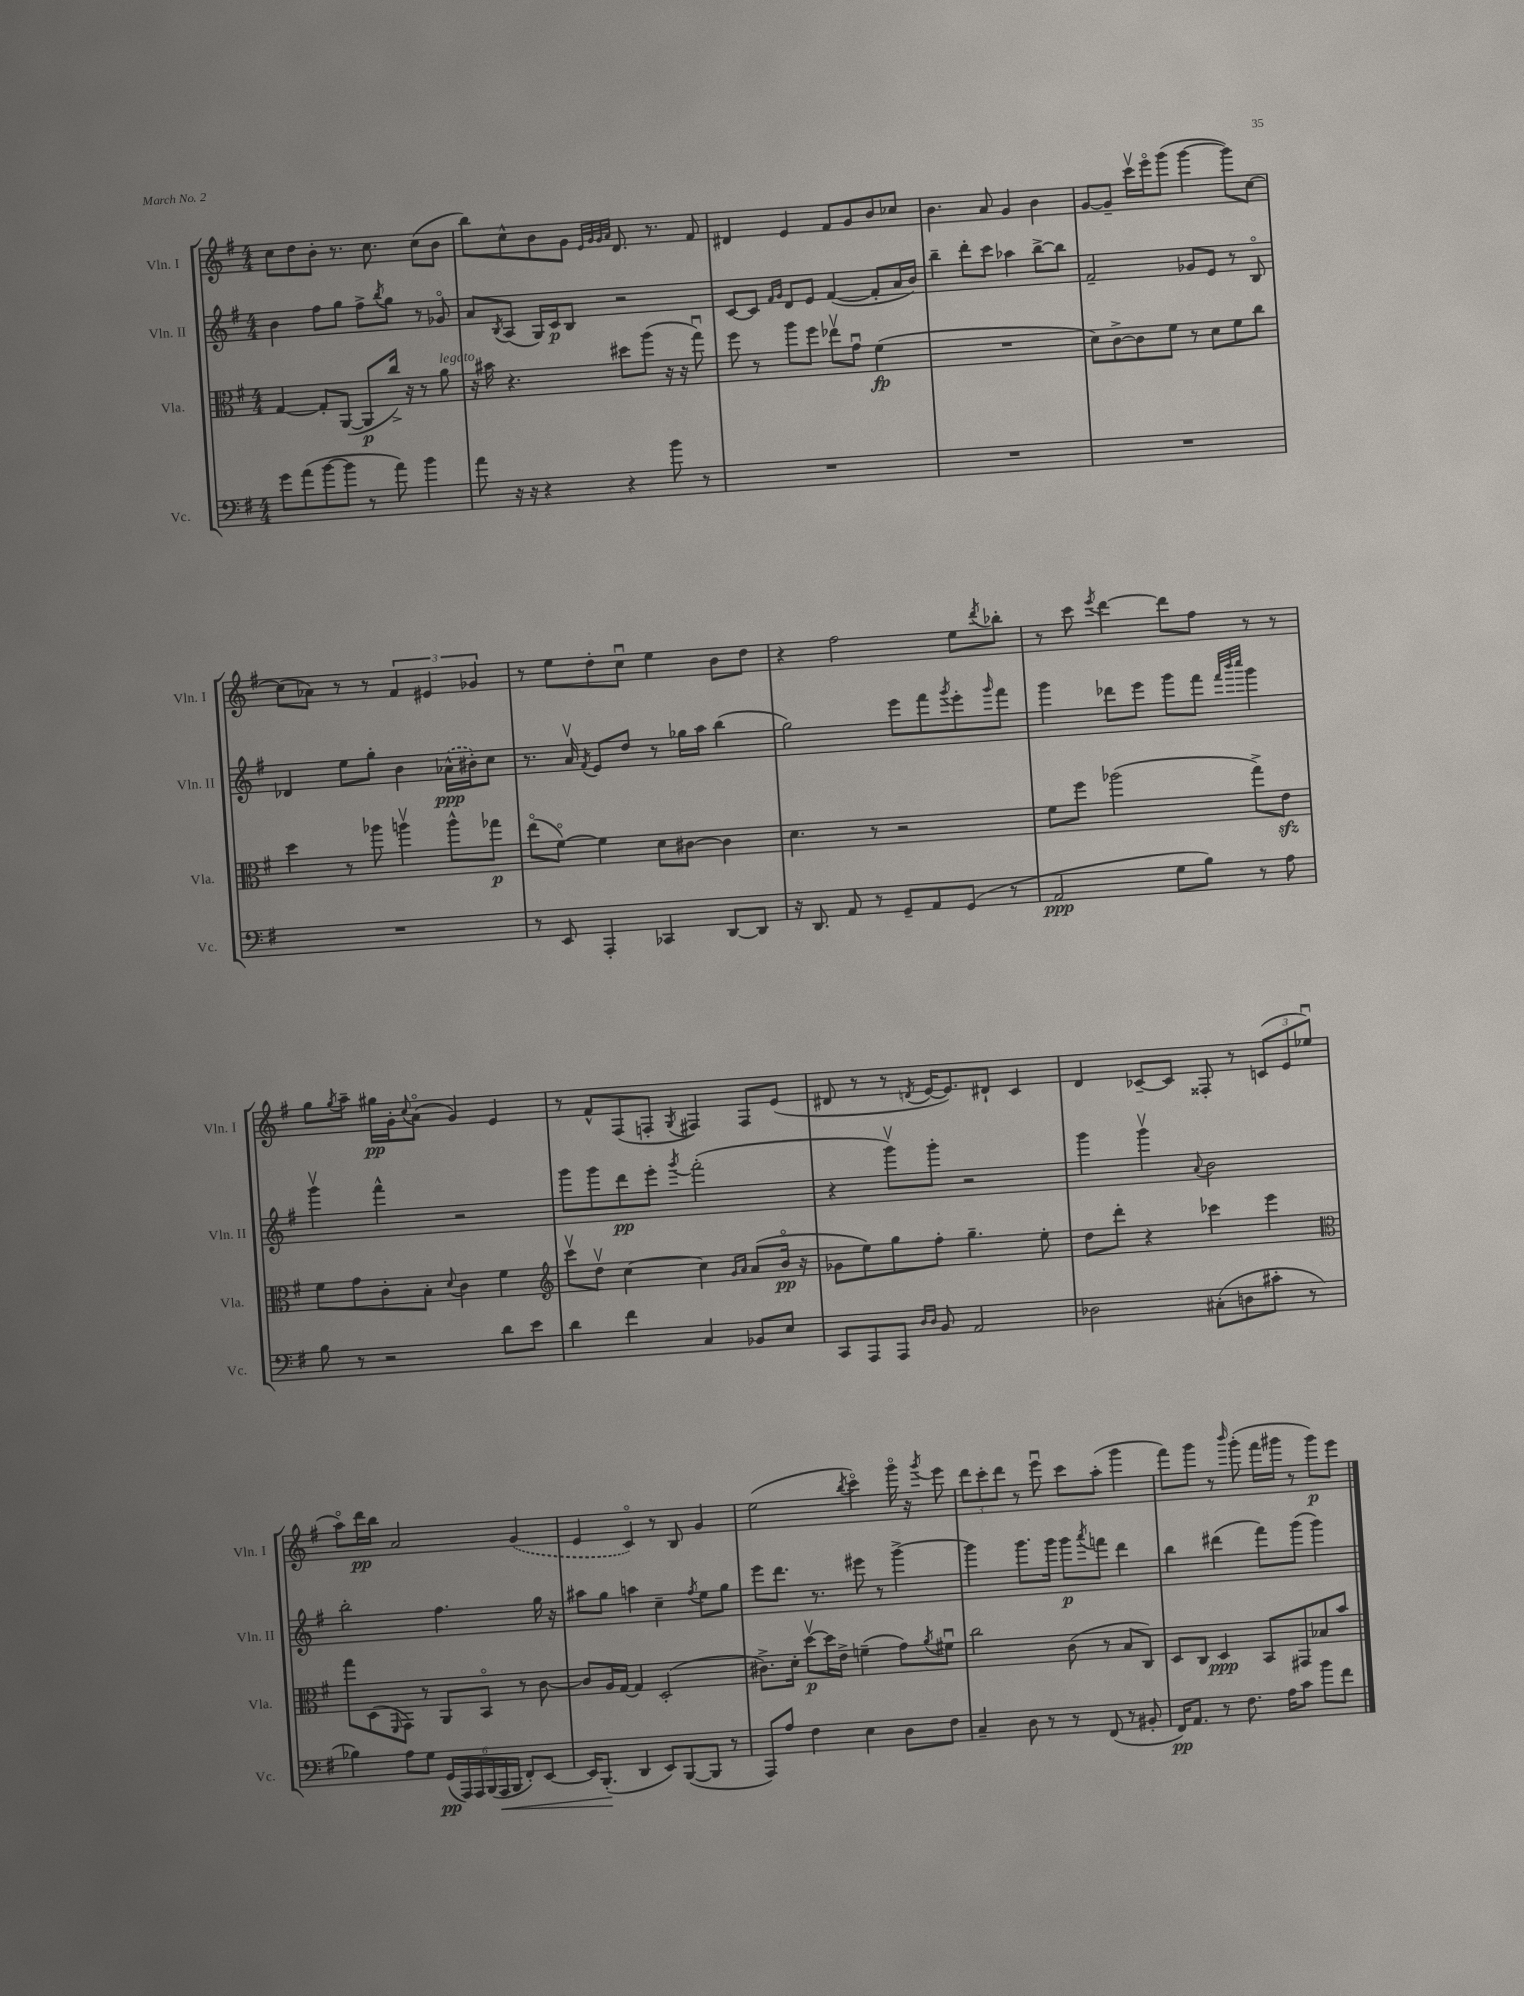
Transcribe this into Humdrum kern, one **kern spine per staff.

**kern	**dynam	**kern	**dynam	**kern	**dynam	**kern	**dynam
*part4	*part4	*part3	*part3	*part2	*part2	*part1	*part1
*staff4	*staff4	*staff3	*staff3	*staff2	*staff2	*staff1	*staff1
*I"Vc.	*	*I"Vla.	*	*I"Vln. II	*	*I"Vln. I	*
*I'Vc.	*	*I'Vla.	*	*I'Vln. II	*	*I'Vln. I	*
*clefF4	*	*clefC3	*	*clefG2	*	*clefG2	*
*k[f#]	*	*k[f#]	*	*k[f#]	*	*k[f#]	*
*M4/4	*	*M4/4	*	*M4/4	*	*M4/4	*
=23	=23	=23	=23	=23	=23	=23	=23
8g\L	.	[4G/	.	4b\	.	8cc\L	.
(8a\	.	.	.	.	.	8dd\	.
[8b\	.	8G'/L]	.	8ff#\L	.	8b'\J	.
8b\J]	.	([8AA/J	.	8gg\J	.	8.r	.
8r	.	8AA/L]	p	8ff#^\L	.	.	.
.	.	.	.	.	.	8.cc\	.
.	.	.	.	8qbb/	.	.	.
8a\)	.	16cc^/Jk)	.	8gg\J	.	.	.
.	.	16r	.	.	.	.	.
4b\	.	8r	.	8r	.	(8cc\L	.
!	!	!LO:TX:a:i:t=legato	!	!	!	!	!
.	.	8a\	.	8g-X/	.	8b\J	.
=24	=24	=24	=24	=24	=24	=24	=24
8a\	.	16r	.	8a/L	.	8bb\L)	.
.	.	16b#X\	.	.	.	.	.
.	.	.	.	8qB/	.	.	.
16r	.	4.r	.	(8A/J	.	8cc^^\	.
16r	.	.	.	.	.	.	.
4r	.	.	.	16G/LL)	.	8b\	.
.	.	.	.	16c/J	p	.	.
.	.	.	.	8B/J	.	8g\J	.
.	.	.	.	.	.	32qqe/LLL	.
.	.	.	.	.	.	32qqg/	.
.	.	.	.	.	.	32qqg/	.
.	.	.	.	.	.	32qqa/JJJ	.
4r	.	8dd#X\L	.	2r	.	8.d/	.
.	.	(8aa\J	.	.	.	.	.
.	.	.	.	.	.	8.r	.
8b\	.	16r	.	.	.	.	.
.	.	16r	.	.	.	.	.
8r	.	8ggu\)	.	.	.	8f#/	.
=25	=25	=25	=25	=25	=25	=25	=25
1r	.	8ff#\	.	[8c/L	.	4d#X/	.
.	.	8r	.	8c/J]	.	.	.
.	.	.	.	16qqf#/LL	.	.	.
.	.	.	.	16qqg/JJ	.	.	.
.	.	8aa\L	.	8d/L	.	4e/	.
.	.	8ff#\J	.	8e/J	.	.	.
.	.	8ee-Xv\L	.	([4f#/	.	8f#/L	.
.	.	8gu\J	.	.	.	8g/	.
.	.	(4f#\	fp	8f#'/L]	.	8b/	.
.	.	.	.	16a/L	.	8cc-X/J	.
.	.	.	.	16b/JJ)	.	.	.
=26	=26	=26	=26	=26	=26	=26	=26
1r	.	1r	.	4bb~\	.	4.b\	.
.	.	.	.	8ddd'\L	.	.	.
.	.	.	.	8ccc\J	.	8a/	.
.	.	.	.	4aa-X\	.	4g/	.
.	.	.	.	[8bb^\L	.	4b\	.
.	.	.	.	8bb\J]	.	.	.
=27	=27	=27	=27	=27	=27	=27	=27
1r	.	8d\L)	.	2f#~/	.	[8g/L	.
.	.	[8c^\	.	.	.	8g~/J]	.
.	.	8c\]	.	.	.	16cccv\LL	.
.	.	.	.	.	.	16eee\J	.
.	.	8f#\J	.	.	.	(8ggg\J	.
.	.	8r	.	8g-X/L	.	[4ggg\	.
.	.	8d\L	.	8e/J	.	.	.
.	.	8f#\	.	8r	.	8ggg\L])	.
.	.	8cc\J	.	8B/	.	[8cc\J	.
!!LO:LB:g=z
=28	=28	=28	=28	=28	=28	=28	=28
1r	.	4dd\	.	4d-X/	.	(8cc\L]	.
.	.	.	.	.	.	8a-X\J)	.
.	.	8r	.	8ee\L	.	8r	.
.	.	8aa-X\	.	8gg'\J	.	8r	.
.	.	4aanv\	.	4b\	.	6f#/	.
.	.	.	.	.	.	6e#X/	.
.	.	8aa^^\L	.	(16a-X^^\LL	ppp	.	.
.	.	.	.	16b#X'\J)	.	.	.
.	.	.	.	.	.	6g-X/	.
.	.	8gg-X\J	p	8cc\J	.	.	.
=29	=29	=29	=29	=29	=29	=29	=29
8r	.	(8ee\L	.	8.r	.	8r	.
8EE/	.	[8f#\J)	.	.	.	8ee\L	.
.	.	.	.	16av/	.	.	.
.	.	.	.	8qf#/	.	.	.
4AAA'/	.	4f#\]	.	8e/L	.	8dd'\	.
.	.	.	.	8dd/J	.	8ccu\J	.
4CC-X/	.	8d\L	.	8r	.	4ee\	.
.	.	[8c#X\J	.	16gg-X\LL	.	.	.
.	.	.	.	16aa\JJ	.	.	.
[8DD/L	.	4c#\]	.	(4bb\	.	8b\L	.
8DD/J]	.	.	.	.	.	8dd\J	.
=30	=30	=30	=30	=30	=30	=30	=30
16r	.	4.d\	.	2gg\)	.	4r	.
8.DD/	.	.	.	.	.	.	.
8AA/	.	.	.	.	.	2ff#\	.
8r	.	8r	.	.	.	.	.
8GG~/L	.	2r	.	8eee\L	.	.	.
8AA/	.	.	.	8fff#\	.	.	.
.	.	.	.	8qggg/	.	.	.
(8GG/J	.	.	.	8eee'\	.	8ee\L	.
.	.	.	.	16qqggg/	.	8qddd/	.
8r	.	.	.	8fff#\J	.	8bb-X'\J	.
=31	=31	=31	=31	=31	=31	=31	=31
2AA/	ppp	8f#\L	.	4ggg\	.	8r	.
.	.	8ff#\J	.	.	.	8ccc\	.
.	.	.	.	.	.	8qeee/	.
.	.	(2aa-X\	.	8ddd-X\L	.	[4ddd\	.
.	.	.	.	8eee\J	.	.	.
8G\L	.	.	.	8ggg\L	.	8ddd\L]	.
8B\J)	.	.	.	8fff#\J	.	8ff#\J	.
.	.	.	.	32qqfff#/LLL	.	.	.
.	.	.	.	32qqbbb/	.	.	.
.	.	.	.	32qqcccc/JJJ	.	.	.
8r	.	8gg^\L)	.	4ggg\	.	8r	.
8A\	.	8ezz\J	.	.	.	8r	.
!!LO:LB:g=z
=32	=32	=32	=32	=32	=32	=32	=32
8B\	.	8f#\L	.	4gggv\	.	8gg\L	.
.	.	.	.	.	.	8qgg/	.
8r	.	8g\	.	.	.	8aa~\J	.
2r	.	8c'\	.	4fff#^^\	.	16gg#X\LL	pp
.	.	.	.	.	.	16g'\J	.
.	.	.	.	.	.	8qqcc/	.
.	.	8B'\J	.	.	.	(8a\J	.
.	.	8qqd/	.	.	.	.	.
.	.	4c\	.	2r	.	4g/)	.
8d\L	.	4f#\	.	.	.	4e/	.
8e\J	.	.	.	.	.	.	.
=33	=33	=33	=33	=33	=33	=33	=33
*	*	*clefG2	*	*	*	*	*
4d\	.	8cccv\L	.	8ggg\L	.	8r	.
.	.	8ddv\J	.	8ggg\	.	8f#^^/L	.
4f#\	.	[4cc\	.	8ddd\	pp	(8F#/	.
.	.	.	.	8eee'\J	.	8Fn'/J	.
.	.	.	.	8qggg/	.	8qG/	.
4C/	.	4cc\]	.	(2fff#'\	.	4F#X/)	.
.	.	16qqg/LL	.	.	.	.	.
.	.	16qqa/JJ	.	.	.	.	.
8BB-X/L	.	(8a/L	.	.	.	8F#/L	.
8E/J	.	16b/Jk	pp	.	.	(8e/J	.
.	.	16r	.	.	.	.	.
=34	=34	=34	=34	=34	=34	=34	=34
8CC/L	.	8g-X\L	.	4r	.	8d#X/	.
8AAA/	.	8ee\)	.	.	.	8r	.
8AAA/J	.	8gg\	.	8gggv\L)	.	8r	.
16qqD/LL	.	.	.	.	.	.	.
16qqD/JJ	.	.	.	.	.	8qdn/	.
8BB/	.	8ff#'\J	.	8ggg'\J	.	[16e/KL	.
.	.	.	.	.	.	8.e/])	.
2AA/	.	4.gg~\	.	2r	.	.	.
.	.	.	.	.	.	8d#X`/J	.
.	.	.	.	.	.	4c/	.
.	.	8ee'\	.	.	.	.	.
=35	=35	=35	=35	=35	=35	=35	=35
2D-X\	.	8dd\L	.	4ggg\	.	4d/	.
.	.	8ddd'\J	.	.	.	.	.
.	.	4r	.	4gggv\	.	[8c-X~/L	.
.	.	.	.	.	.	8c-/J]	.
.	.	.	.	8qqa/	.	.	.
(8C#X'\L	.	4ccc-X\	.	2b\	.	8F##X'/	.
8Dn\	.	.	.	.	.	8r	.
8c#X'\J	.	4eee\	.	.	.	(12cn/L	.
.	.	.	.	.	.	12e/	.
8r	.	.	.	.	.	.	.
.	.	.	.	.	.	12ee-Xu/J	.
!!LO:LB:g=z
=36	=36	=36	=36	=36	=36	=36	=36
*	*	*clefC3	*	*	*	*	*
4B-X\)	.	8gg\L	.	2bb'\	.	8aa\L)	.
.	.	(8D\	.	.	.	16ddd\L	pp
.	.	.	.	.	.	16bb\JJ	.
.	.	16qqFF#/	.	.	.	.	.
8A\L	.	8GG\J)	.	.	.	2a/	.
8G\J	.	8r	.	.	.	.	.
(24GG/LL	pp	8AA/L	.	4.ff#\	.	.	.
24AAA/)	.	.	.	.	.	.	.
24AAA/	.	.	.	.	.	.	.
(24BBB/	.	8BB/J	.	.	.	.	.
!	!LO:HP:b	!	!	!	!	!	!
24AAA/	<	.	.	.	.	.	.
24BBB/JJ	.	.	.	.	.	.	.
8FF#'/L)	.	8r	.	.	.	(4g/	.
[8EE/J	.	[8c\	.	16gg\	.	.	.
.	.	.	.	16r	.	.	.
=37	=37	=37	=37	=37	=37	=37	=37
16EE/KL]	.	8c/L]	.	8aa#X\L	.	4e/	.
(8.BBB'/J	.	.	.	.	.	.	.
.	.	16A/L	.	8gg\J	.	.	.
.	.	[16G/JJ	.	.	.	.	.
4DD/	[	4G/]	.	4aan\	.	4c/)	.
8EE/L)	.	(2D'/	.	4cc~\	.	8r	.
([8BBB/	.	.	.	.	.	8B/	.
.	.	.	.	8qff#/	.	.	.
8BBB/J]	.	.	.	8ee\L	.	4g/	.
8r	.	.	.	8gg\J	.	.	.
=38	=38	=38	=38	=38	=38	=38	=38
8AAA/L)	.	8.c#X^\L)	.	8eee\L	.	(2ee\	.
8A/J	.	.	.	8.ddd\J	.	.	.
.	.	16d'\Jk	.	.	.	.	.
4F#\	.	[8ddv\L	p	.	.	.	.
.	.	.	.	8.r	.	.	.
.	.	16dd\L]	.	.	.	.	.
.	.	16e^\JJ	.	.	.	.	.
.	.	.	.	.	.	8qbb/	.
4E\	.	(4fn~\	.	8eee#X\	.	4ccc\)	.
.	.	.	.	8r	.	.	.
8D\L	.	8g\L)	.	[4ggg^\	.	16ggg\	.
.	.	.	.	.	.	16r	.
.	.	8qa/	.	.	.	8qggg/	.
8F#\J	.	8f#Xu\J	.	.	.	8eee\	.
=39	=39	=39	=39	=39	=39	=39	=39
4C~/	.	2cc\	.	4ggg\]	.	12ddd\L	.
.	.	.	.	.	.	12ccc'\	.
.	.	.	.	.	.	12ddd\J	.
8D\	.	.	.	8.ggg\L	.	8r	.
8r	.	.	.	.	.	8eeeu\	.
.	.	.	.	16ggg\Jk	.	.	.
8r	.	(8c\	.	8ggg\L	p	8ccc\L	.
.	.	.	.	8qaaa/	.	.	.
(8FF#/	.	8r	.	8fffn\J	.	(8aa'\J	.
8r	.	8B/L	.	4ddd\	.	4ggg\	.
8BB#X'/	.	8C/J)	.	.	.	.	.
=40	=40	=40	=40	=40	=40	=40	=40
16FF#/KL)	pp	8D/L	.	4bb\	.	8fff#\L)	.
8.AA/J	.	.	.	.	.	.	.
.	.	8C/J	.	.	.	8ggg\J	.
8r	.	4D/	ppp	(4ddd#X\	.	8r	.
.	.	.	.	.	.	16qqbbb/	.
8.F#\	.	.	.	.	.	(8ggg'\	.
.	.	8BB/L	.	8fff#\L)	.	16fff#\LL	.
16A\KL	.	.	.	.	.	16ggg#X\JJ	.
8c\J	.	8GG#X/	.	(8ggg\J	.	8r	.
8b\L	.	8B-X/	.	4ggg\)	.	8ggg#\L)	p
8f#\J	.	8b/J	.	.	.	8eee\J	.
==	==	==	==	==	==	==	==
*-	*-	*-	*-	*-	*-	*-	*-
